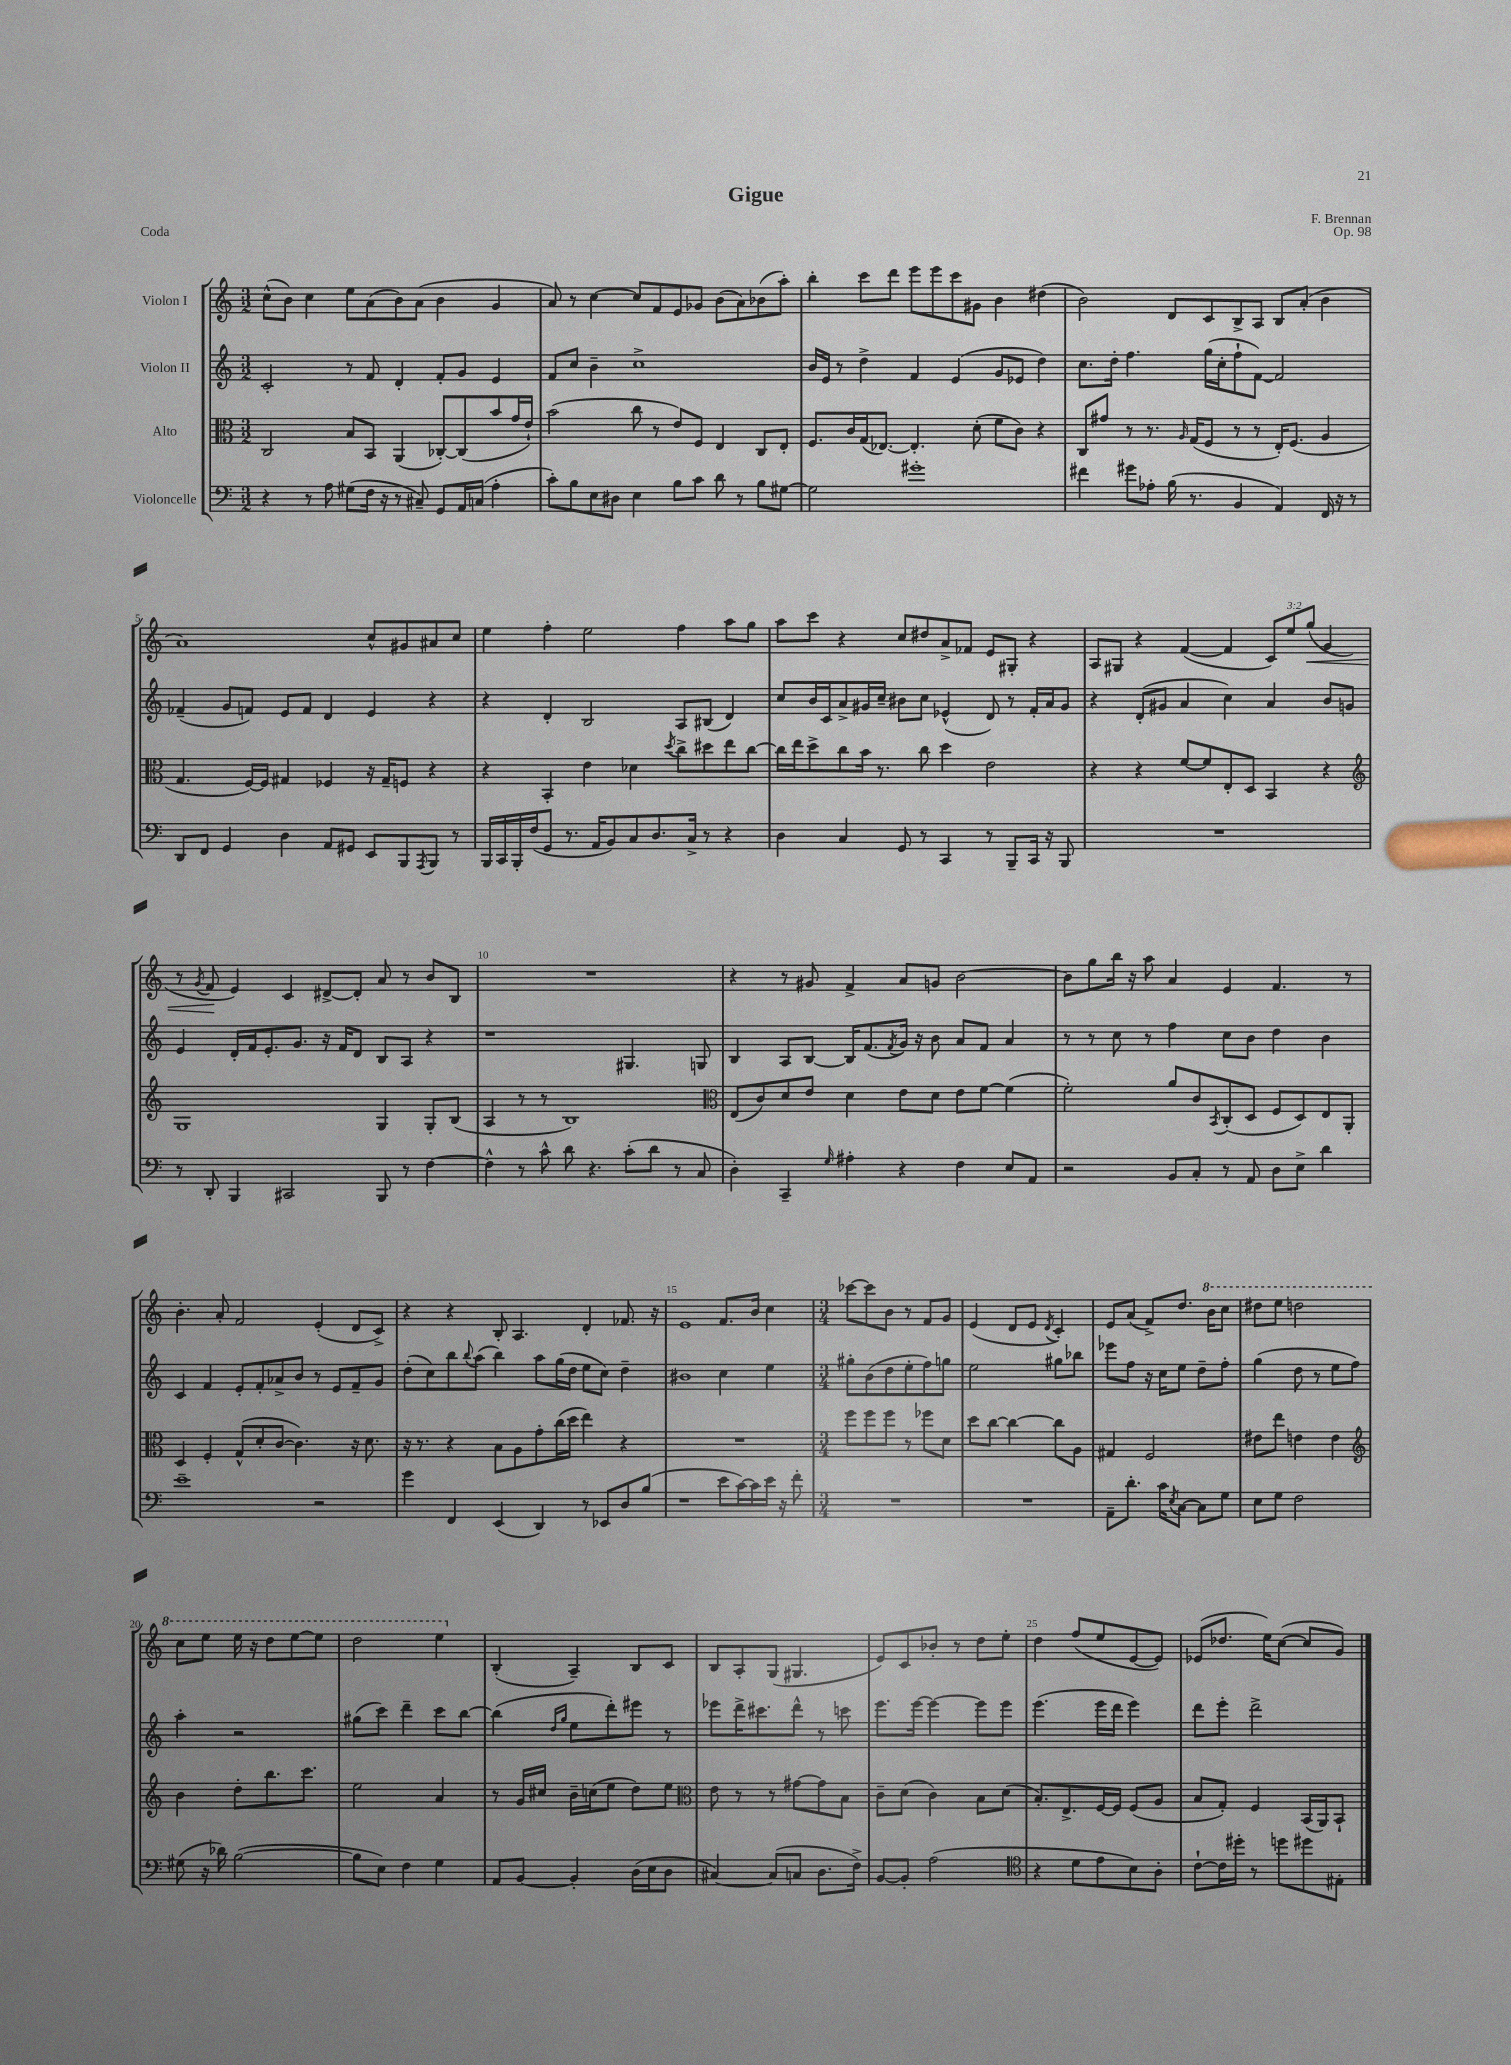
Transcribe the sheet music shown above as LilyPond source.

\header { title = "Gigue" composer = "F. Brennan" opus = "Op. 98" piece = "Coda" }
<<
\new StaffGroup <<
\new Staff = "s0" \with { instrumentName = "Violon I" } {
    \clef treble \key c \major \numericTimeSignature \time 3/2 \override Staff.TupletNumber.text = #tuplet-number::calc-fraction-text
    c''8-^( b'8) c''4 e''8 a'8( b'8) a'8( b'4 g'4 |
    a'8) r8 c''4~ c''8 f'8 e'8 ges'8 b'8( a'8) bes'8( a''8-.) |
    b''4-. c'''8 d'''8 e'''8 e'''8 c'''8 gis'8 b'4 dis''4( |
    b'2) d'8 c'8 b8-> a8 b8 a'8-.( b'4 |
    a'1) c''8-^ gis'8 ais'8 c''8 |
    e''4 f''4-. e''2 f''4 a''8 g''8 |
    a''8 c'''8 r4 c''8 dis''8 a'8-> fes'8 e'8 gis8-. r4 |
    a8 gis8 r4 f'4~( f'4 \tuplet 3/2 { c'8) e''8 g''8\<( } g'4 |
    r8 \acciaccatura { g'8 } f'8\! e'4) c'4 dis'8~-> dis'8-. a'8 r8 b'8 b8 |
    R1. |
    r4 r8 gis'8 f'4-> a'8 g'8 b'2~ |
    b'8 g''8 b''16 r16 a''8 a'4 e'4 f'4. r8 |
    b'4.-. a'8-. f'2 e'4-.( d'8 c'8->) |
    r4 r4 b8-. a4. d'4-. fes'8. r16 |
    e'1 f'8. b'16 c''4 |
    \numericTimeSignature \time 3/4 ces'''8~ ces'''8 b'8 r8 f'8 g'8 |
    e'4( d'8 e'8 \acciaccatura { d'8 } c'4-.) |
    e'8 a'8( f'8->) d''8. \ottava #1 b''16 c'''8 |
    dis'''8 e'''8 d'''2 |
    c'''8 e'''8 e'''16 r16 d'''8 e'''8~ e'''8 |
    d'''2 e'''4 \ottava #0 |
    b4-.( a4--) b8 c'8 |
    b8 a8-. g8( gis4. |
    e'8) c'8 bes'8-. r8 d''8 e''8-. |
    d''4 f''8( e''8 e'8~ e'8) |
    ees'8( des''8. e''16) c''8~( c''8 g'8) \bar "|." |
}
\new Staff = "s1" \with { instrumentName = "Violon II" } {
    \clef treble \key c \major \numericTimeSignature \time 3/2
    c'2-. r8 f'8 d'4-. f'8-. g'8 e'4 |
    f'8 c''8 b'4-- c''1-> |
    b'16 e'16 r8 d''4-> f'4 e'4( g'8 ees'8 d''4) |
    c''8. d''16-. f''4. g''16( c''16-. f''8-! f'8~) f'2 |
    fes'4--( g'8 f'8) e'8 f'8 d'4 e'4 r4 |
    r4 d'4-. b2 a8 bis8( d'4) |
    c''8 b'16 c'16 a'8-> gis'16 c''16-- bis'8 c''8 ees'4-^( d'8) r8 f'16-. a'16 gis'8 |
    r4 d'8-.( gis'8 a'4 c''4) a'4 b'8 g'8 |
    e'4 d'16-. f'16 e'8.-. g'8. r16 f'16 d'8 b8 a8 r4 |
    r1 gis4. g8 |
    b4 a8 b8~ b16 f'8.( \acciaccatura { f'8 } g'16) r16 b'8 a'8 f'8 a'4 |
    r8 r8 c''8 r8 f''4 c''8 b'8 d''4 b'4 |
    c'4 f'4 e'8-. f'8-. aes'8-> b'8 r8 e'8 f'8-- g'8 |
    d''8-.( c''8) b''8 \appoggiatura { b''8 } a''8( b''4) a''8 g''16( d''16 e''8 c''8) d''4-- |
    bis'1 c''4 e''4 |
    \numericTimeSignature \time 3/4 gis''8-. b'8( d''8 e''8-. f''8) g''8 |
    e''2 gis''8 bes''8 |
    ees'''8 f''8 r16 c''16 e''8 d''8-- f''8-. |
    g''4( d''8 r8 e''8 f''8) |
    a''4-. r2 |
    gis''8( c'''8) d'''4-- c'''8 b''8~ |
    b''4( \grace { d''16 g''16 } e''8 d'''8-.) eis'''8 r8 |
    ees'''8 d'''16-> cis'''8. d'''8-^ r8 c'''8 |
    e'''8. e'''16~ e'''4~ e'''8 e'''8 |
    e'''4.( e'''16 d'''16 e'''4) |
    d'''8 e'''8-. d'''2-> \bar "|." |
}
\new Staff = "s2" \with { instrumentName = "Alto" } {
    \clef alto \key c \major \numericTimeSignature \time 3/2
    c2 b8 b,8 a,4( ces8~-.) ces8( b'8 g'16 e'16-!) |
    b'2( c''8 r8 e'8) f8 e4 c8 e8-. |
    f8. c'16 g16( ees8.~) ees4.-. d'8-.( f'8 c'8) r4 |
    c8 gis'8 r8 r8. \grace { a16 } g16( f8 r8 r8 e16-.) f8.( a4 |
    g4. f16~) f16 gis4 fes4 r16 gis16-- f8 r4 |
    r4 b,4-. e'4 des'4 \acciaccatura { d''8 } c''8-> dis''8 e''8 c''8~ |
    c''16 e''16 d''8-> c''8 b'16 r8. c''8 d''4 e'2 |
    r4 r4 f'8~ f'8 e8-. d8 b,4 r4 |
    \clef treble g1 g4 g8-. b8( |
    a4 r8 r8 b1) |
    \clef alto e8( c'8) d'8 e'8 d'4 e'8 d'8 e'8 f'8~ f'4( |
    f'2-.) a'8 c'8 \acciaccatura { b,8 } c8-.( d8 f8 d8) e8 a,8-. |
    d4 f4-. g8-^( d'8-. c'8~ c'4.) r16 d'8. |
    r16 r8. r4 b8 a8 g'8-. c''16( d''16 e''4) r4 |
    R1. |
    \numericTimeSignature \time 3/4 f''8 f''8 f''8 r8 fes''8 d'8 |
    d''8 c''8~ c''4~ c''8 a8 |
    gis4 f2 |
    eis'8 e''8 e'4 e'4 |
    \clef treble b'4 d''8-. b''8. c'''8. |
    e''2 a'4 |
    r8 g'16 cis''16 b'16-- c''16( e''8 d''8) e''8 |
    \clef alto e'8 r8 r8 gis'8~ gis'8 b8 |
    c'8-- d'8( c'4) b8 d'8( |
    b8.-.) e8.-> f16~ f16 f8( a8 |
    b8 g8-.) f4 b,16( a,16) b,8-! \bar "|." |
}
\new Staff = "s3" \with { instrumentName = "Violoncelle" } {
    \clef bass \key c \major \numericTimeSignature \time 3/2
    r4 r8 a8 gis8( f16 r16 r8 cis8--) g,8 a,16 c16( a4-. |
    c'8-.) b8 e8 dis8 e4 b8 c'8 d'8 r8 b8 gis8~ |
    gis2 gis'1-. |
    fis'4 gis'8 aes8-. b16( r8. b,4 a,4) f,16 r16 r8 |
    d,8 f,8 g,4 d4 a,8 gis,8 e,8 b,,8 \acciaccatura { a,,8 } b,,8 r8 |
    b,,16 c,16 b,,16-. f16( g,8 r8. a,16 b,8) c8 d8. c16-> r8 r4 |
    d4 c4 g,8 r8 c,4 r8 b,,8-- c,16 r16 b,,8 |
    R1. |
    r8 d,8-. b,,4 cis,2 b,,8 r8 f4~ |
    f4-^ r8 c'8-^ d'8 r4. c'8-.( d'8 r8 c8 |
    d4-.) c,4-- \grace { g16 } ais4-. r4 f4 e8 a,8 |
    r2 b,8 c8-. r8 a,8 d8 e8-> d'4 |
    e'1-- r2 |
    g'4 f,4 e,4( d,4) r8 ees,8 d8 b8( |
    r1 e'8 c'16~) c'16 e'16 r16 f'8-. |
    \numericTimeSignature \time 3/4 R2. |
    R2. |
    a,8-- d'8.-. c'16 \acciaccatura { e8 } c8~ c8 g8 |
    e8 g8 f2 |
    gis8( r16 des'16) b2~( |
    b8 e8) f4 g4 |
    a,8 b,8~ b,4-. d16( e16 d8 |
    cis4~) cis8( c8 d8. f16->) |
    b,8~ b,8-. a2( |
    \clef tenor r4 d'8 e'8 b8) a8-. |
    c'8~-! c'16 dis''16-. r8 d''8 dis''8 eis8-. \bar "|." |
}
>>
>>
\layout { \context { \Score \override BarNumber.break-visibility = ##(#f #t #t) barNumberVisibility = #(every-nth-bar-number-visible 5) } }
